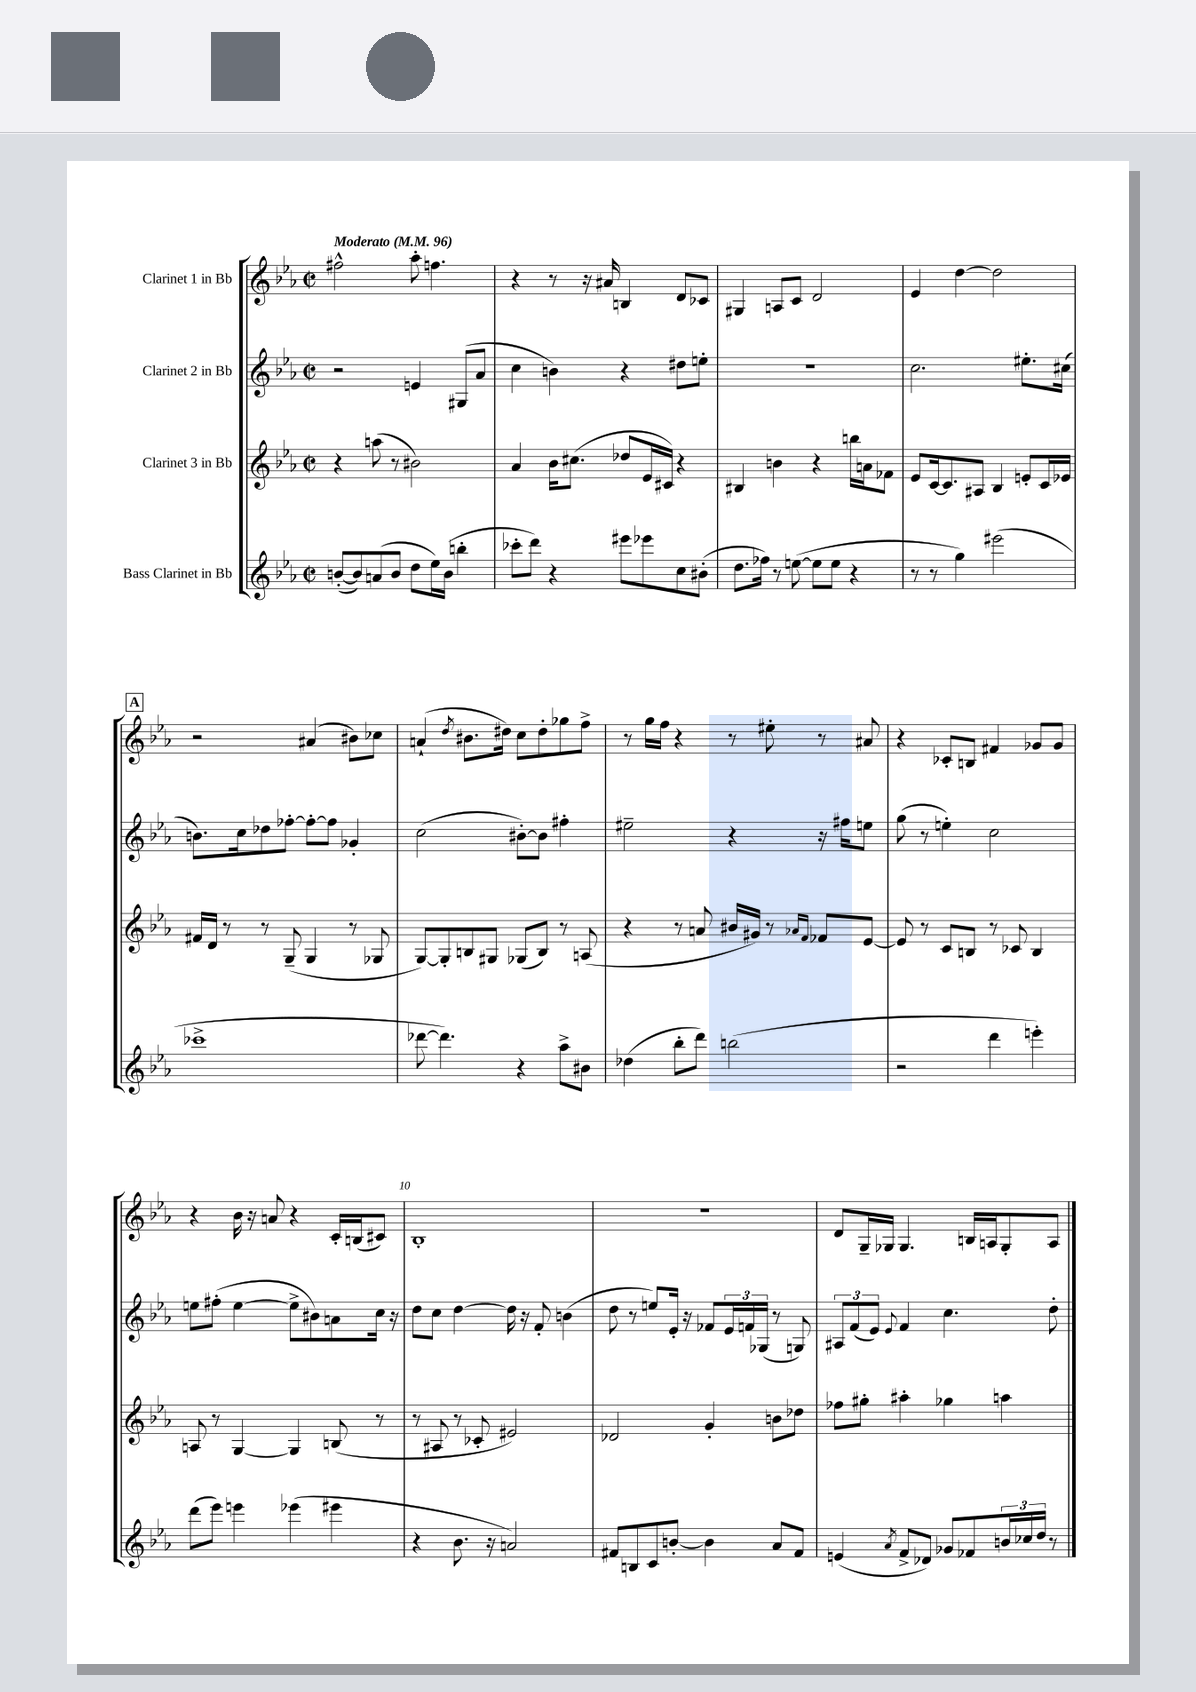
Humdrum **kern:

**kern	**kern	**kern	**kern
*staff4	*staff3	*staff2	*staff1
*clefG2	*clefG2	*clefG2	*clefG2
*k[b-e-a-]	*k[b-e-a-]	*k[b-e-a-]	*k[b-e-a-]
*M2/2	*M2/2	*M2/2	*M2/2
*met(c|)	*met(c|)	*met(c|)	*met(c|)
*MM96	*MM96	*MM96	*MM96
([8b'/L	4r	2r	2ff#^^\
8b/])	.	.	.
(8a/	(8aa\	.	.
8b/J	8r	.	.
8dd\L	2b#\)	4e/	8aa-'\
16ee-\L)	.	.	4.ff\
(16b\JJ	.	.	.
4bb'\	.	(8G#/L	.
.	.	8a-/J	.
=	=	=	=
8ccc-'\L	4a-/	4cc\	4r
8ddd\J)	.	.	.
4r	16b-\LK	4b\)	8r
.	(8.cc#\J	.	.
.	.	.	16r
.	.	.	16a#/
8eee#\L	8dd-/L	4r	4B/
8eee-\	16e-/L	.	.
.	16c#/JJ)	.	.
8cc\	4r	8dd#\L	8d/L
(8b#'\J	.	8ee'\J	8c-/J
=	=	=	=
8.dd\L	4B#/	1r	4G#/
16ff-\Jk)	.	.	.
8r	4b\	.	8A/L
([8ee\	.	.	8c/J
8ee\]L	4r	.	2d/
8ee\J	.	.	.
4r	16bb\LL	.	.
.	16a\J	.	.
.	8f-\J	.	.
=	=	=	=
8r	8e-/L	2.cc\	4e-/
8r	[16c/k	.	.
.	8.c/]	.	.
4gg\)	.	.	[4dd\
.	8A#/J	.	.
(2eee#\	4B-/	.	2dd\]
.	8e'/L	8.ee#'\L	.
.	16c/L	.	.
.	16e-/JJ	(16cc#\Jk	.
=	=	=	=
1ccc-^	16f#/LL	8.b\L)	2r
.	16d/JJ	.	.
.	8r	.	.
.	.	16cc\k	.
.	8r	8dd-\	.
.	(8G~/	[8ff-'\J	.
.	4G/	8ff-'\_L	(4a#/
.	.	8ff-\]J	.
.	8r	4g-'/	8b#\L)
.	8G-/	.	8cc-\J
=	=	=	=
[8ddd-\	[8G/L)	(2cc\	(4a`/
4.ddd-\])	8G'/]	.	.
.	.	.	8qdd/
.	8B/	.	8.b#\L
.	8G#/J	.	.
.	.	.	16dd#\Jk)
4r	(8G-/L	[8b#'\L)	8cc\L
.	8B/J)	8b#\]J	8dd#'\
8aa-^\L	8r	4ff#'\	8gg-\
8b#\J	(8A/	.	8ff^\J
=	=	=	=
(4dd-\	4r	2ee#~\	8r
.	.	.	16gg\LL
.	.	.	16ff\JJ
8bb-'\L	8r	.	4r
8ddd\J)	8a/	.	.
(2bb\	16b#/LL	4r	8r
.	16g#/JJ)	.	.
.	8r	.	8ee#'\
.	16qqa-/LL	.	.
.	16qqf/JJ	.	.
.	8f-/L	16r	8r
.	.	16ff#\LK	.
.	[8e-/J	8ee\J	8a#/
=	=	=	=
2r	8e-/]	(8gg\	4r
.	8r	8r	.
.	8c/L	4ee'\)	8c-'/L
.	8B/J	.	8B/J
4ddd\	8r	2cc\	4f#/
.	8c-/	.	.
4eee'\)	4B/	.	8g-/L
.	.	.	8g-/J
=	=	=	=
(8ddd\L	8A/	8ee\L	4r
8eee-\J)	8r	(8ff#'\J	.
4eee\	[4G/	[4ee\	16b-\
.	.	.	16r
.	.	.	8a/
(4eee-\	4G/]	8ee^\]L	4r
.	.	8b#\)	.
4eee#\	(8B/	8a\	16c'/LL
.	.	.	(16B/J
.	8r	16cc\Jk	8c#/J)
.	.	16r	.
=	=	=	=
4r	8r	8dd\L	1B-'
.	8A#/	8cc\J	.
8.b-\	8r	[4dd\	.
.	8c-'/	.	.
16r	.	.	.
2a/)	2e#/)	16dd\]	.
.	.	16r	.
.	.	8f'/	.
.	.	(4b\	.
=	=	=	=
8f#/L	2d-/	8dd\	1r
8B/	.	8r	.
8c/	.	8ee/L)	.
[8b'/J	.	16e-'/Jk	.
.	.	16r	.
4b\]	4g'/	8f-/L	.
.	.	24e-/L	.
.	.	24f/	.
.	.	(24G-/JJ	.
8a-/L	8b\L	8r	.
8f#/J	8dd-\J	8G/)	.
=	=	=	=
(4e/	8ff-\L	12A#/L	8d/L
.	.	(12f/	.
.	8gg#'\J	.	16G~/L
.	.	12e-/J)	.
.	.	.	16G-/JJ
8qa-/	.	8qqe-/	.
8f^/L	4aa#'\	4f/	4.G-/
8d-/J)	.	.	.
8g-/L	4gg-\	4.cc\	.
8f-/	.	.	16B/LL
.	.	.	16A/J
24b/L	4aa\	.	8G-'/
24cc-/	.	.	.
24dd/JJ	.	.	.
8r	.	8dd'\	8A/J
==	==	==	==
*-	*-	*-	*-
